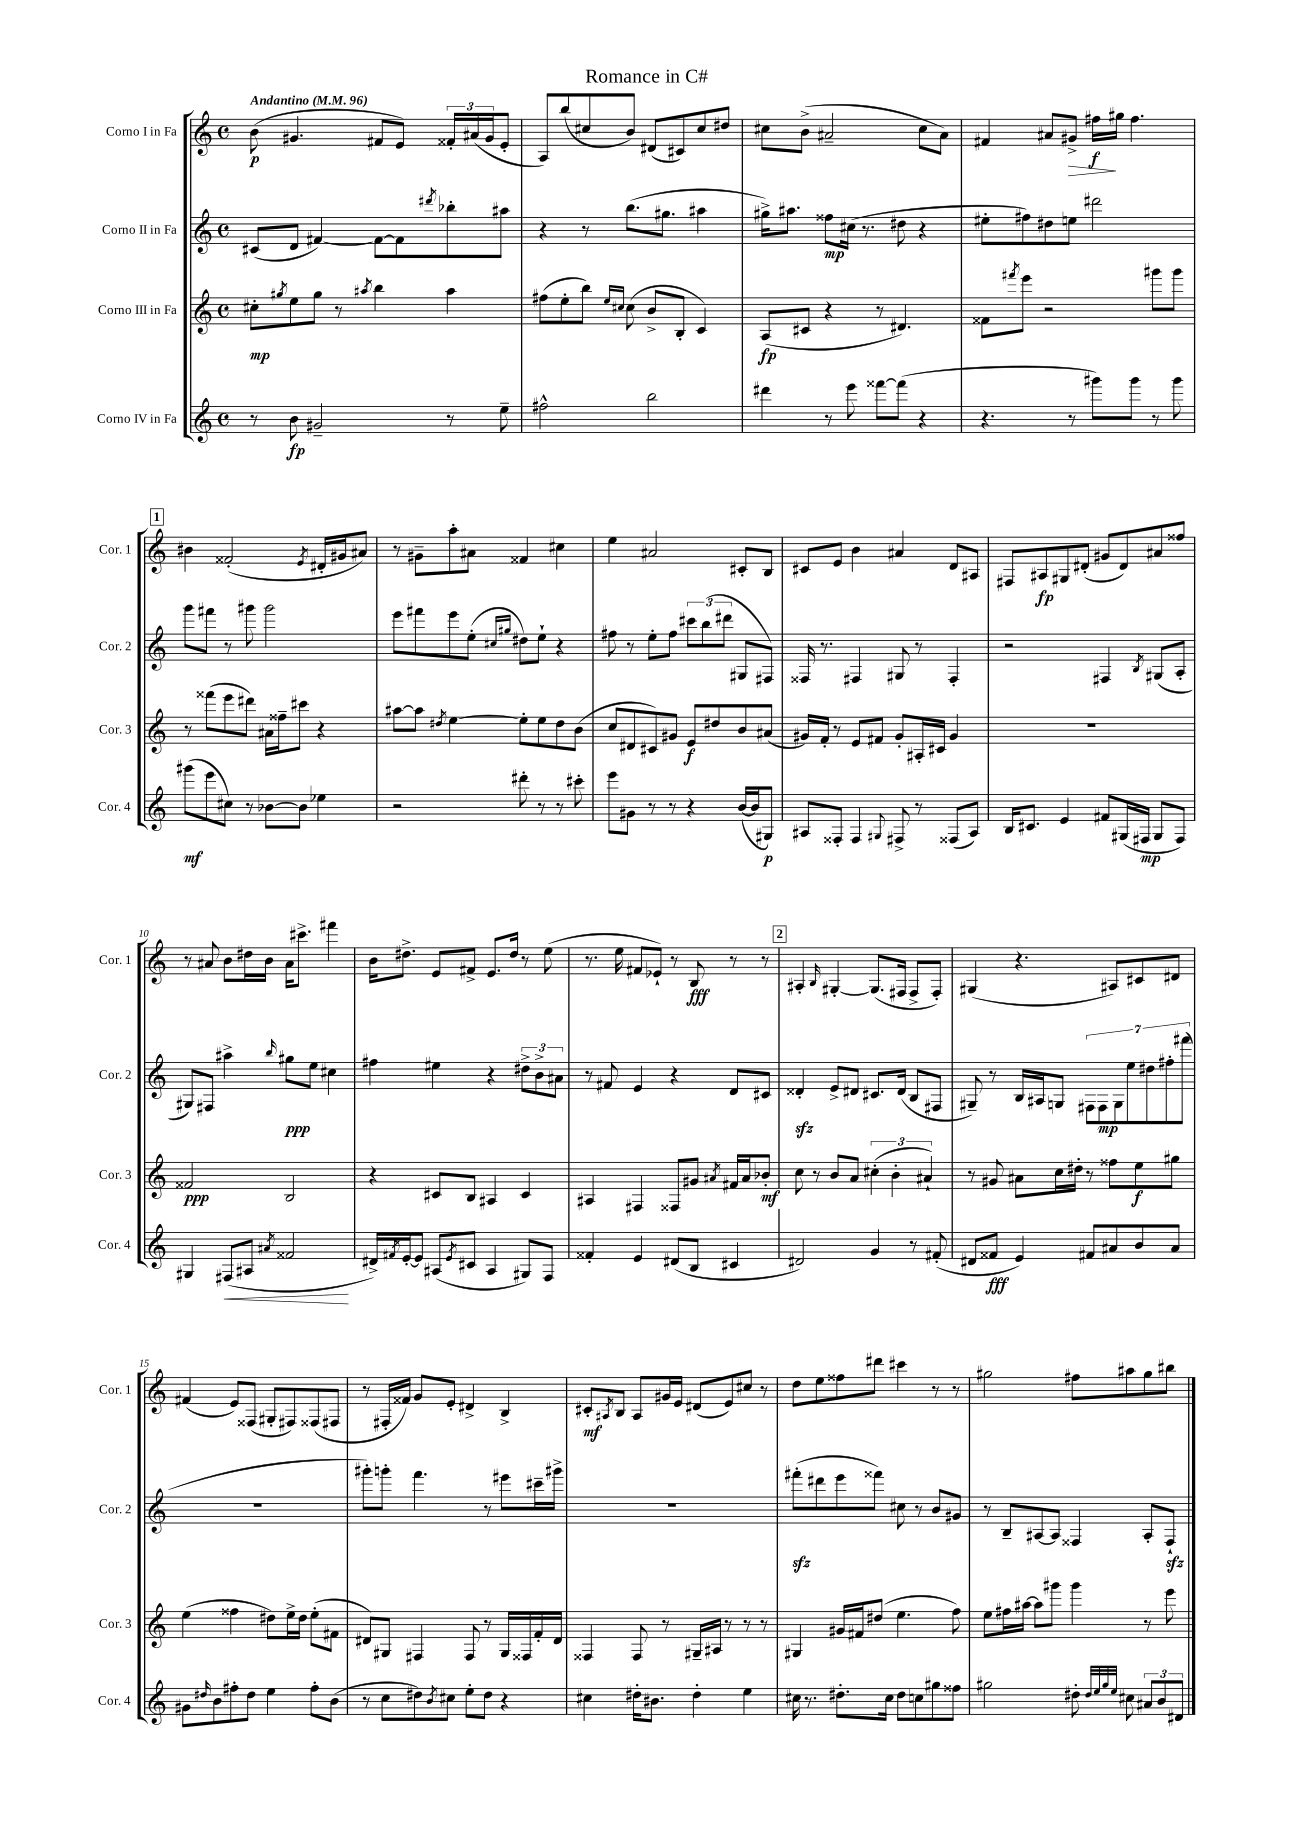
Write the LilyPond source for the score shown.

\header { title = "Romance in C#" }
<<
\new StaffGroup <<
\new Staff = "s0" \with { instrumentName = "Corno I in Fa" shortInstrumentName = "Cor. 1" } {
    \clef treble \key c \major \defaultTimeSignature \time 4/4 \tempo "Andantino" 4 = 96
    b'8\p( gis'4. fis'8 e'8) \tuplet 3/2 { fisis'16-. ais'16( gis'16 } e'8-. |
    a8) b''8( cis''8 b'8) dis'8( cis'8) cis''8 dis''8 |
    cis''8 b'8->( ais'2-- cis''8 ais'8) |
    fis'4 ais'8 gis'8->\> fis''16\f\! gis''16 fis''4. |
    \mark \markup { \box "1" } bis'4 fisis'2-.( \acciaccatura { e'8 } dis'16-. gis'16 ais'8) |
    r8 gis'8-- a''8-. ais'8 fisis'4 cis''4 |
    e''4 ais'2 cis'8-. b8 |
    cis'8 e'8 b'4 ais'4 d'8 ais8 |
    fis8 ais8\fp gis8 dis'8-.( gis'8 dis'8) ais'8 fisis''8 |
    r8 ais'8 b'8 dis''16 b'16 ais'16 cis'''8.-> fis'''4 |
    b'16 dis''8.-> e'8 fis'8-> e'8. dis''16 r8 e''8( |
    r8. e''16 fis'8 ees'8-!) r8 b8\fff r8 r8 |
    \mark \markup { \box "2" } ais4-. \grace { b16 } gis4~-. gis8.( fis16 fis8-> fis8-.) |
    gis4( r4. ais8) cis'8 dis'8 |
    fis'4( e'8) fisis8( gis8-. fis8) fisis8( fis8 |
    r8 fis16-. fisis'16) g'8 e'8-. dis'4-> b4-> |
    cis'8-.\mf \acciaccatura { ais8 } b8 ais8 gis'16 e'16 dis'8( e'8) cis''8 r8 |
    d''8 e''8 fisis''8 dis'''8 cis'''4 r8 r8 |
    gis''2 fis''8 ais''8 gis''8 bis''8 \bar "|." |
}
\new Staff = "s1" \with { instrumentName = "Corno II in Fa" shortInstrumentName = "Cor. 2" } {
    \clef treble \key c \major \defaultTimeSignature \time 4/4
    cis'8( d'8 fis'4~) fis'8~ fis'8 \acciaccatura { dis'''8 } bes''8-. ais''8 |
    r4 r8 b''8.( gis''8. ais''4 |
    gis''16->) ais''8. fisis''8\mp cis''16( r8. dis''8 r4 |
    eis''8-. fis''8) dis''8 e''8 dis'''2 |
    \mark \markup { \box "1" } g'''8 fis'''8 r8 gis'''8 gis'''2 |
    e'''8 fis'''8 e'''8 e''8-.( \grace { cis''16 gis''16 } dis''8) e''8-! r4 |
    fis''8 r8 e''8-. fis''8 \tuplet 3/2 { cis'''8 b''8( dis'''8 } gis8 fis8) |
    fisis16 r8. fis4 gis8 r8 fis4-. |
    r2 fis4 \acciaccatura { b8 } gis8( a8-. |
    gis8) fis8 ais''4-> \grace { b''16 } gis''8\ppp e''8 cis''4 |
    fis''4 eis''4 r4 \tuplet 3/2 { dis''8-> b'8-> ais'8 } |
    r8 fis'8 e'4 r4 d'8 cis'8 |
    \mark \markup { \box "2" } disis'4-.\sfz e'8-> dis'8 cis'8. dis'16( b8 fis8 |
    gis8--) r8 b16 ais16 g8 \tuplet 7/4 { fis8 fis8\mp g8 e''8 dis''8 fis''8-. fis'''8( } |
    R1 |
    gis'''8-.) g'''8-. f'''4. r8 eis'''8 cis'''16-- gis'''16-> |
    R1 |
    fis'''8-.\sfz( dis'''8 e'''8 fisis'''8) cis''8 r8 b'8 gis'8 |
    r8 b8-- ais8~ ais8 fisis4 ais8-. fisis8-!\sfz \bar "|." |
}
\new Staff = "s2" \with { instrumentName = "Corno III in Fa" shortInstrumentName = "Cor. 3" } {
    \clef treble \key c \major \defaultTimeSignature \time 4/4
    cis''8-.\mp \acciaccatura { gis''8 } e''8 gis''8 r8 \acciaccatura { ais''8 } b''4 ais''4 |
    fis''8( e''8-. b''8) \grace { e''16 cis''16 } cis''8( b'8-> b8-. c'4) |
    a8\fp( cis'8 r4 r8 dis'4.) |
    fisis'8 \acciaccatura { fis'''8 } e'''8 r2 gis'''8 gis'''8 |
    \mark \markup { \box "1" } r8 fisis'''8( e'''8 dis'''8) ais'16 fisis''16-- cis'''8 r4 |
    ais''8~ ais''8 \acciaccatura { dis''8 } e''4~ e''8-. e''8 dis''8 b'8( |
    c''8 dis'8 cis'8) gis'8 e'8\f dis''8 b'8 ais'8( |
    gis'16) f'16-. r8 e'8 fis'8 gis'8-. ais16-. cis'16 gis'4 |
    R1 |
    fisis'2\ppp b2 |
    r4 cis'8 b8 ais4 cis'4 |
    ais4 fis4 fisis8 gis'8 \acciaccatura { ais'8 } fis'16 ais'16 bes'8-.\mf |
    \mark \markup { \box "2" } c''8 r8 b'8 a'8 \tuplet 3/2 { cis''4-.( b'4-. ais'4-!) } |
    r8 gis'8 ais'8 c''16 dis''16-. r8 fisis''8 e''8\f gis''8 |
    e''4( fisis''4 dis''8) e''16-> dis''16 e''8-.( fis'8 |
    dis'8) gis8 fis4 fis8 r8 gis16 fisis16 f'16-. dis'16 |
    fisis4 fisis8 r8 gis16-- ais16 r8 r8 r8 |
    gis4 gis'16 fis'16 dis''8( e''4. f''8) |
    e''8 fis''16 ais''16~ ais''8 gis'''8 gis'''4 r8 e'''8 \bar "|." |
}
\new Staff = "s3" \with { instrumentName = "Corno IV in Fa" shortInstrumentName = "Cor. 4" } {
    \clef treble \key c \major \defaultTimeSignature \time 4/4
    r8 b'8\fp gis'2-- r8 e''8-- |
    fis''2-^ b''2 |
    dis'''4 r8 e'''8 fisis'''8~ fisis'''8( r4 |
    r4. r8 gis'''8) gis'''8 r8 gis'''8 |
    \mark \markup { \box "1" } gis'''8\mf( e'''8 cis''8) r8 bes'8~ bes'8 ees''4 |
    r2 dis'''8-. r8 r8 cis'''8-. |
    e'''8 gis'8 r8 r8 r4 b'16~( b'16 gis8\p) |
    ais8 fisis8-. fisis4 \appoggiatura { gis8 } fis8-> r8 fisis8( ais8) |
    b16 cis'8. e'4 fis'8 gis16( fis16\mp gis8 fis8) |
    gis4 fis8\<( ais8 \acciaccatura { ais'8 } fisis'2\! |
    dis'16->) \acciaccatura { fis'8 } e'16~-. e'8 ais8( \acciaccatura { e'8 } cis'8 ais4 gis8) f8 |
    fisis'4-. e'4 dis'8( b8 cis'4 |
    \mark \markup { \box "2" } dis'2) g'4 r8 fis'8-.( |
    dis'8 fisis'8\fff e'4) fis'8 ais'8 b'8 ais'8 |
    gis'8 \grace { dis''16 } b'8 fis''8-. dis''8 e''4 fis''8-. b'8( |
    r8 c''8 dis''8) \acciaccatura { b'8 } cis''8 e''8-. dis''8 r4 |
    cis''4 dis''16-. bis'8. dis''4-. e''4 |
    cis''16 r8. dis''8.-. cis''16 dis''8 c''8 gis''8 fisis''8 |
    gis''2 dis''8-. \grace { dis''32 e''32 gis''32 e''32 } cis''8 \tuplet 3/2 { ais'8 b'8 dis'8 } \bar "|." |
}
>>
>>
